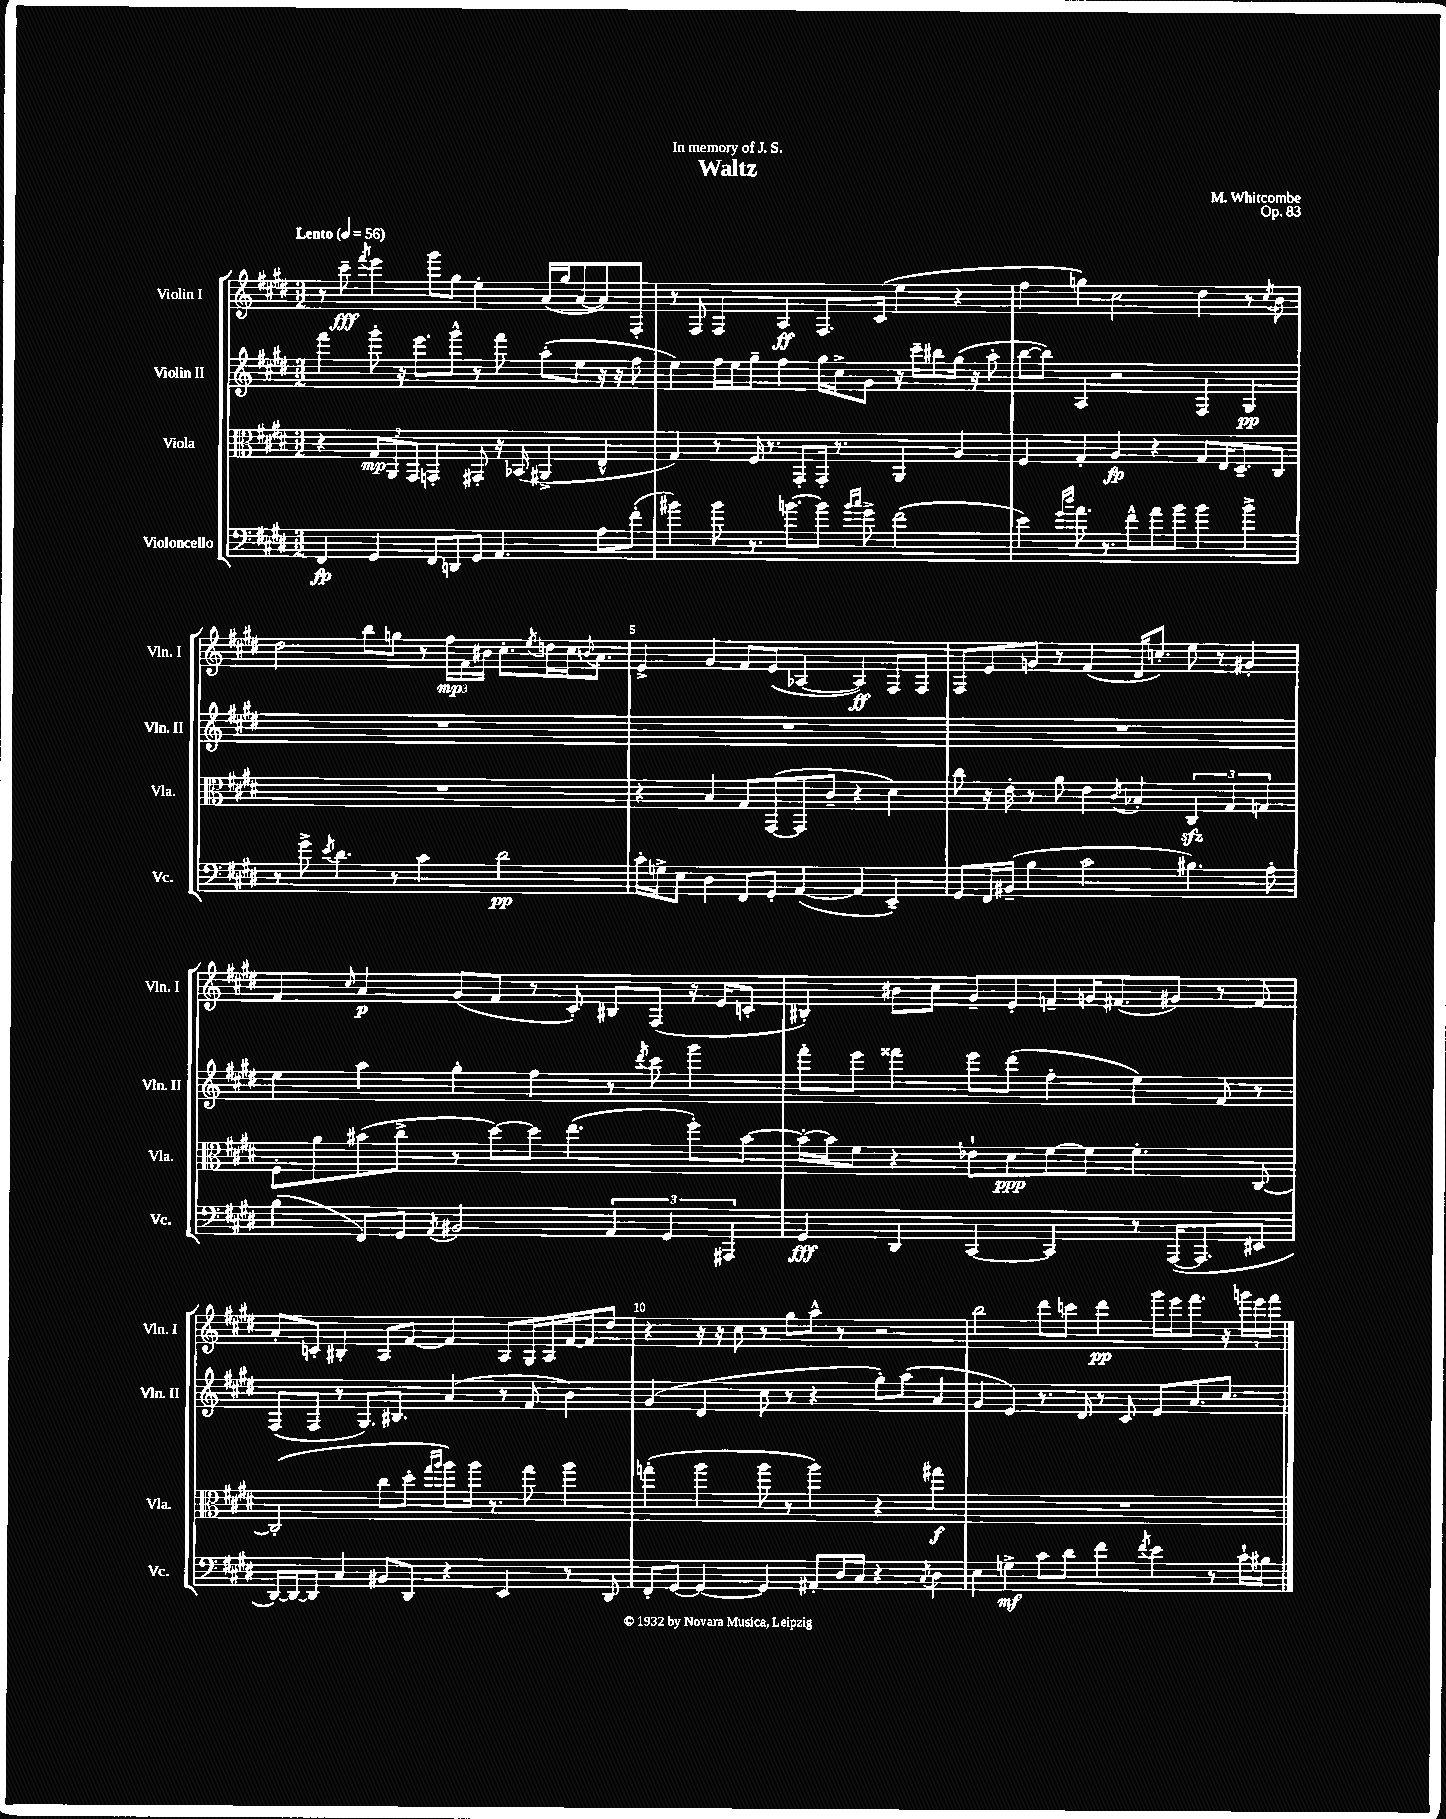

**kern	**kern	**kern	**kern
*staff4	*staff3	*staff2	*staff1
*clefF4	*clefC3	*clefG2	*clefG2
*k[f#c#g#d#]	*k[f#c#g#d#]	*k[f#c#g#d#]	*k[f#c#g#d#]
*M3/2	*M3/2	*M3/2	*M3/2
*MM56	*MM56	*MM56	*MM56
4FF#	4r	4fff#	8r
.	.	.	8ccc#~
.	.	.	8qfff#
4GG#	12G#	8ggg#'	4eee
.	12AA	.	.
.	.	16r	.
.	12GG#	.	.
.	.	8.eee	.
8FF#	4GG'	.	8ggg#
8DD	.	8ggg#^^	8gg#
8GG#	8GG#'	8r	4ee'
4.AA	16r	8fff#	.
.	(16BB-	.	.
.	4AA#^	(8aa'	(16a
.	.	.	16gg#
.	.	8ee	[8a
8A	4E^^	16r	8a])
.	.	16r	.
(8f#'	.	8ff#	8F#'
=	=	=	=
4b#)	4G#)	4ee)	8r
.	.	.	8F#
8b#	8r	16ff#	4F#
.	.	16ee	.
8.r	16F#	8gg#~	.
.	8.r	.	.
.	.	4ff#	4A
[8.b	.	.	.
.	8GG#'	.	.
8b]	16GG#'	16gg#	8.F#
.	8.r	16cc#^	.
16qqb	.	.	.
16qqcc#	.	.	.
8g#^	.	8g#	.
.	.	.	(16c#
(2f#	4AA	16r	4ee
.	.	16ccc#~	.
.	.	8bb#	.
.	4A	(16gg#	4r
.	.	16r	.
.	.	8aa'	.
=	=	=	=
4e)	4F#	[8bb	4ff#
.	.	8bb])	.
16qqg#	.	.	.
16qqdd#	.	.	.
8.a	4G#'	4A	4gg)
8.r	.	.	.
.	4A	2r	2cc#
8f#^^	.	.	.
8a	4r	.	.
8b	.	.	.
4b	8G#	4F#	4dd#
.	16E	.	.
.	8.D#~	.	.
4b^	.	4G#	8r
.	.	.	8qcc#
.	8C#	.	8b
=	=	=	=
8r	1.r	1.r	2dd#
8g#^	.	.	.
8qe	.	.	.
4.d#	.	.	.
.	.	.	8bb
8r	.	.	8gg
4c#	.	.	8r
.	.	.	24ff#
.	.	.	24f#
.	.	.	24b#
2d#	.	.	8.cc#'
.	.	.	8qee
.	.	.	16dd
.	.	.	16cc#
.	.	.	8qqb
.	.	.	8.a
=	=	=	=
16c#'	4r	1.r	4e^
16G^	.	.	.
8E	.	.	.
4D#	4B	.	4g#
8FF#	8G#	.	8f#
8GG#'	([8GG#	.	(8e
([4AA	8GG#]	.	[4A-
.	8c#~	.	.
4AA]	4r	.	4A-])
4EE~)	4d#)	.	8F#
.	.	.	8F#
=	=	=	=
8GG#	8cc#	1.r	8F#
16FF#	16r	.	8e
(16BB#~	16e'	.	.
4B	8r	.	8g
.	8a	.	8r
2c#	4e	.	(4f#
.	8qc#	.	.
.	4B-'	.	16d#
.	.	.	8.cc')
4.B#)	6C#	.	8ee
.	.	.	8r
.	6G#	.	.
.	.	.	4g#'
.	6G	.	.
8A'	.	.	.
=	=	=	=
(4B	8F#'	4ee	4f#
.	8a	.	.
.	.	.	16qqcc#
8FF#)	(8b#	4aa	4a
8GG#	8cc#^	.	.
8qAA	.	.	.
2BB#	8r	4gg#'	(8g#
.	[8dd#)	.	8f#
.	8dd#]	4ff#	8r
.	(4.ee	.	8c#')
6AA	.	8r	8B#
.	.	8qddd#	.
.	.	8ccc#	(8F#
6GG#	.	.	.
.	8ff#')	4ggg#	16r
.	.	.	16e
6AAA#	.	.	.
.	[8b#	.	8c'
=	=	=	=
4GG#	16b#'_	8fff#'	4B#')
.	16b#]	.	.
.	8f#	8eee	.
4DD#	4r	4fff##	8b#
.	.	.	8cc#
[4CC#	8e-`	8eee	8g#~
.	8d#	(8ddd#	8e'
4CC#]	[8f#	4ff#'	8f~
.	8f#]	.	16g
.	.	.	(8.f#
8r	4.f#'	4ee)	.
([16AAA	.	.	8g#)
8.AAA]	.	.	.
.	.	8f#	8r
8EE#	[8C#	8r	8f#
=	=	=	=
[16DD#)	(2C#']	(8F#	8a'
16DD#_	.	.	.
8DD#]	.	8F#	8c'
4C#	.	8r	4B#'
.	.	8.G#)	.
8BB#	8cc#	.	8A
.	.	8.B#	.
8DD#	8dd#'	.	[8f#
.	16qqgg#	.	.
.	16qqaa	.	.
4r	8aa)	(4a	4f#]
.	16aa	.	.
.	8.r	.	.
4EE	.	8r	8A
.	8gg#	8f#	16G#
.	.	.	16A
8r	4aa	4b)	[16f#
.	.	.	16f#]
8DD#	.	.	8dd#
=	=	=	=
8FF#'	(4gg'	(4g#	4r
[8GG#	.	.	.
4GG#_	4aa	4d#	16r
.	.	.	16r
.	.	.	8cc#
4GG#]	8aa	8cc#	8r
.	8r	8r	8gg#
8AA#'	4aa)	4r	8aa^^
16D#	.	.	8r
16C#	.	.	.
4r	4r	8gg#')	2r
.	.	(8aa	.
8qC#	.	.	.
4D#	4gg#	4a	.
=	=	=	=
4E	1.r	4g#	2bb
4G^	.	4e)	.
8c#	.	8.r	8ddd#
8d#	.	.	8ccc
.	.	16d#	.
4f#	.	8r	4ddd#
.	.	8c#	.
8qf#	.	.	.
4e	.	8e	16ggg#
.	.	.	16eee
.	.	8.a	8.fff#
8r	.	.	.
.	.	8.cc#	16r
16c#`	.	.	24ggg
.	.	.	24eee
16B#	.	.	.
.	.	.	24fff#
==	==	==	==
*-	*-	*-	*-
